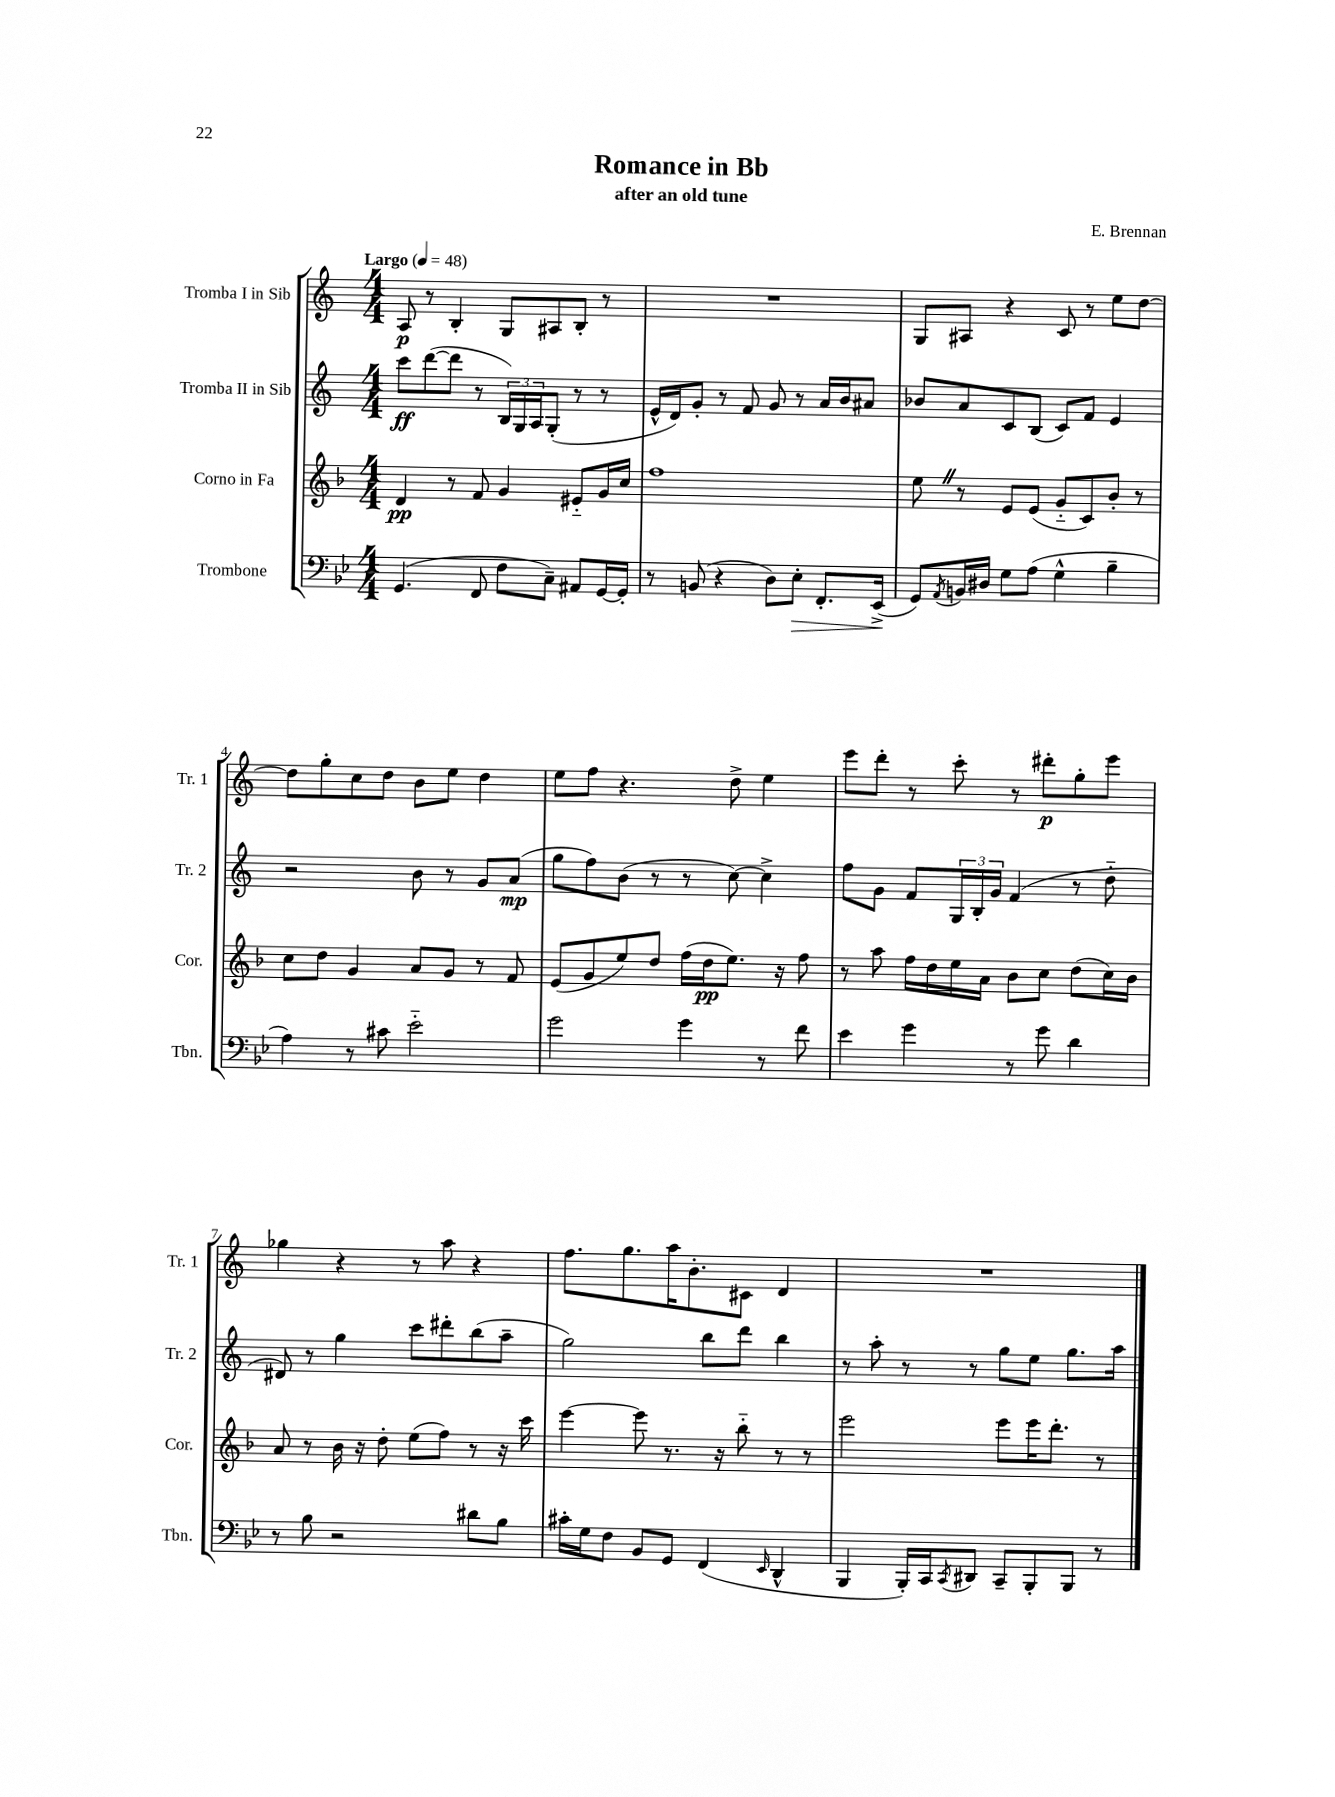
\header { title = "Romance in Bb" composer = "E. Brennan" subtitle = "after an old tune" }
<<
\new StaffGroup <<
\new Staff = "s0" \with { instrumentName = "Tromba I in Sib" shortInstrumentName = "Tr. 1" } {
    \clef treble \key c \major \numericTimeSignature \time 4/4 \tempo "Largo" 4 = 48
    a8\p r8 b4-. g8 ais8 b8-. r8 |
    R1 |
    g8 ais8 r4 c'8 r8 e''8 d''8~ |
    d''8 g''8-. c''8 d''8 b'8 e''8 d''4 |
    e''8 f''8 r4. d''8-> e''4 |
    e'''8 d'''8-. r8 c'''8-. r8 dis'''8-.\p g''8-. e'''8 |
    ges''4 r4 r8 a''8 r4 |
    f''8. g''8. a''16 b'8.-. cis'8 d'4 |
    R1 \bar "|." |
}
\new Staff = "s1" \with { instrumentName = "Tromba II in Sib" shortInstrumentName = "Tr. 2" } {
    \clef treble \key c \major \numericTimeSignature \time 4/4
    c'''8\ff d'''8~( d'''8 r8 \tuplet 3/2 { b16) g16 a16 } g8-.( r8 r8 |
    e'16-^ d'16) g'8-. r8 f'8 g'8 r8 a'16 b'16 ais'8 |
    bes'8 a'8 c'8 b8( c'8) f'8 e'4 |
    r2 b'8 r8 g'8 a'8\mp( |
    g''8 f''8) b'8( r8 r8 c''8~) c''4-> |
    f''8 g'8 f'8 \tuplet 3/2 { g16 b16-. g'16 } f'4( r8 d''8-_ |
    dis'8) r8 g''4 c'''8 dis'''8-. b''8( a''8-- |
    g''2) b''8 d'''8 b''4 |
    r8 a''8-. r8 r8 g''8 e''8 g''8. a''16 \bar "|." |
}
\new Staff = "s2" \with { instrumentName = "Corno in Fa" shortInstrumentName = "Cor." } {
    \clef treble \key f \major \numericTimeSignature \time 4/4
    d'4\pp r8 f'8 g'4 eis'8-_ g'16 c''16 |
    f''1 |
    e''8 \once \override BreathingSign.text = \markup { \musicglyph "scripts.caesura.straight" } \breathe r8 e'8 e'8( g'8-_ c'8) bes'8-. r8 |
    c''8 d''8 g'4 a'8 g'8 r8 f'8 |
    e'8( g'8 e''8) d''8 f''16( d''16\pp e''8.) r16 f''8 |
    r8 a''8 f''16 d''16 e''16 a'16 bes'8 c''8 d''8( c''16) bes'16 |
    a'8 r8 bes'16 r16 d''8-. e''8( f''8) r8 r16 c'''16 |
    e'''4~ e'''8 r8. r16 bes''8-_ r8 r8 |
    e'''2 e'''8 e'''16 d'''8.-. r8 \bar "|." |
}
\new Staff = "s3" \with { instrumentName = "Trombone" shortInstrumentName = "Tbn." } {
    \clef bass \key bes \major \numericTimeSignature \time 4/4
    g,4.( f,8 f8 c8--) ais,8 g,16~ g,16-. |
    r8 b,8( r4 d8) ees8-.\> f,8.-. ees,16->\!( |
    g,8) \acciaccatura { a,8 } b,16 dis16 g8 a8( g4-^ bes4-- |
    a4) r8 cis'8 ees'2-_ |
    g'2 g'4 r8 f'8 |
    ees'4 g'4 r8 g'8 d'4 |
    r8 bes8 r2 dis'8 bes8 |
    cis'16-. g16 f8 bes,8 g,8 f,4( \grace { ees,16 } d,4-^ |
    bes,,4 bes,,16-.) c,16 \acciaccatura { c,8 } dis,8 c,8-- bes,,8-. bes,,8 r8 \bar "|." |
}
>>
>>
